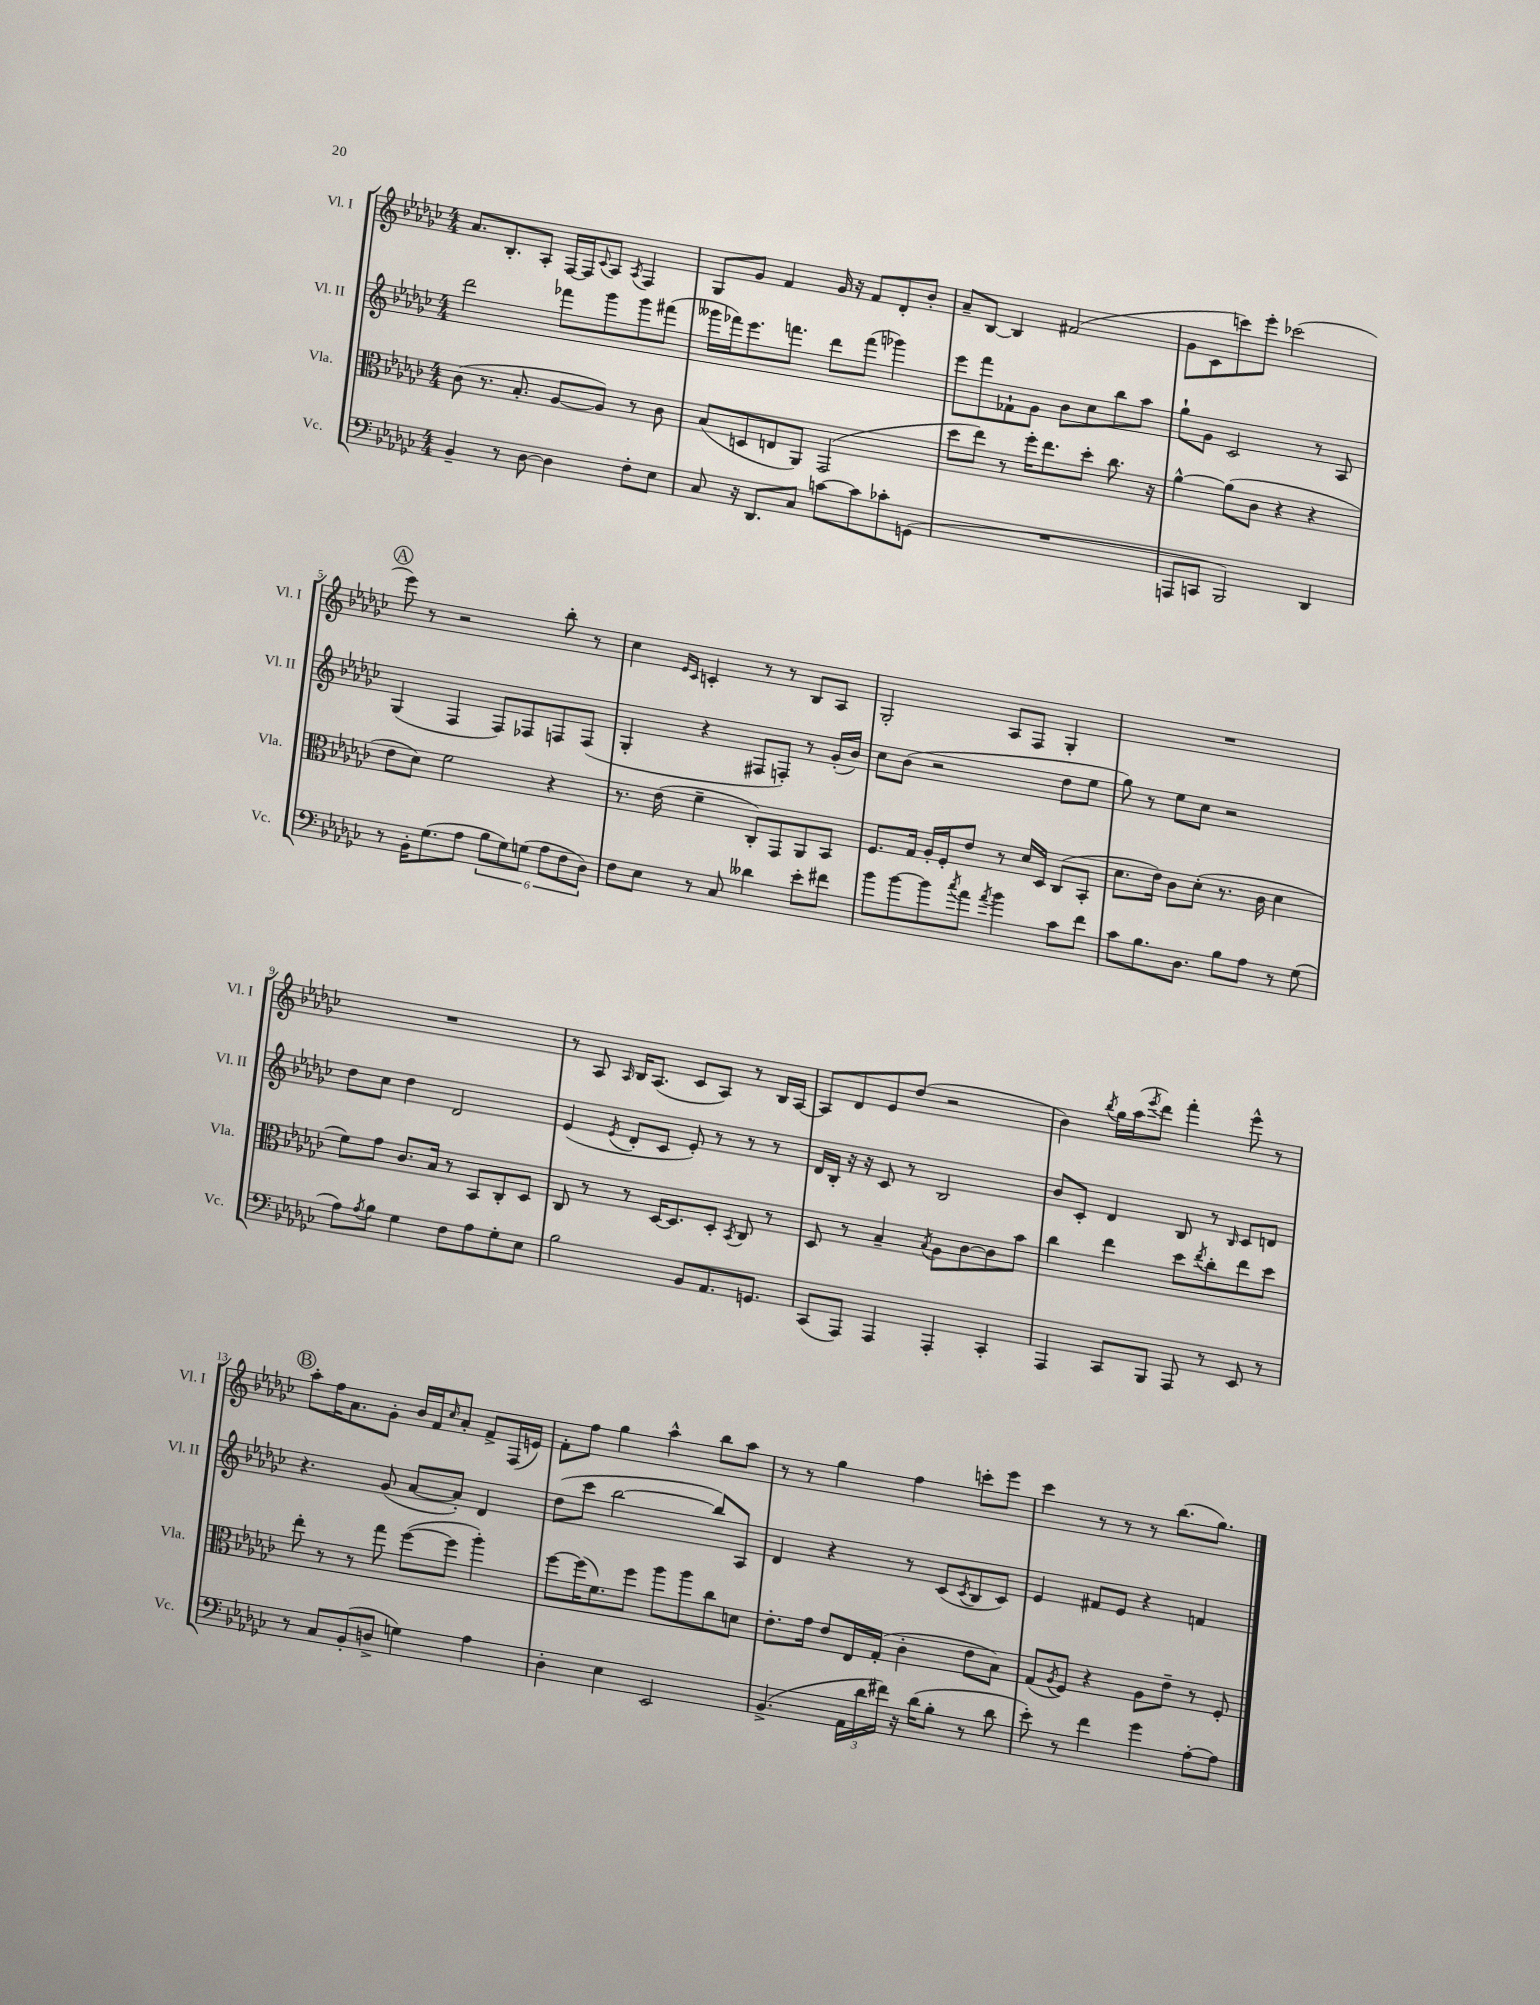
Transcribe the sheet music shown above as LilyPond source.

<<
\new StaffGroup <<
\new Staff = "s0" \with { instrumentName = "Vl. I" shortInstrumentName = "Vl. I" } {
    \clef treble \key ges \major \numericTimeSignature \time 4/4
    aes'8. bes8.-. aes8-. f16~ f16 \appoggiatura { ces'8 } aes8 \acciaccatura { aes8 } f4 |
    ges8 ges'8 f'4 ges'16 r16 f'8 des'8-. bes'8-. |
    aes'8-- bes8~ bes4 fis'2( |
    ges'8 ces'8 c'''8) ees'''8-. ces'''2( |
    \mark \markup { \circle "A" } ees'''8) r8 r2 bes''8-. r8 |
    ces''4 \grace { ees'16 ces'16 } c'4-. r8 r8 bes8 aes8 |
    ges2-. aes8 f8 ges4-. |
    R1 |
    R1 |
    r8 aes8 \grace { aes16 } bes16 aes8.( ces'8 aes8) r8 bes16 aes16~ |
    aes8 des'8 ees'8 des''8( r2 |
    bes'4) \acciaccatura { bes''8 } ges''16 aes''16( \acciaccatura { ees'''8 } des'''8) f'''4-. ees'''8-^ r8 |
    \mark \markup { \circle "B" } aes''8-. f''16 aes'8. ges'8-. bes'16 f'16 \grace { ces''16 } aes'8-. f'8-> f16( e'16) |
    f'8-. f''8 ges''4 aes''4-^ bes''8 aes''8 |
    r8 r8 ges''4 f''4 c'''8-. ees'''8 |
    ces'''4 r8 r8 r8 bes''8.( ges''8.) \bar "|." |
}
\new Staff = "s1" \with { instrumentName = "Vl. II" shortInstrumentName = "Vl. II" } {
    \clef treble \key ges \major \numericTimeSignature \time 4/4
    des'''2 fes'''8 ges'''8 ges'''8 fis'''8( |
    geses'''16 fes'''16) ees'''8. f'''8. des'''8 f'''8( ges'''4) |
    ees'''8 f'''8 fes'8-! ges'8 bes'8 ces''8 bes''8 aes''8 |
    ges''8-! ges'8 ces'2 r8 aes8 |
    \mark \markup { \circle "A" } ges4( f4 f8) fes8 f8 f8( |
    ges4-. r4 fis8 f8-.) r8 ges'16-.( bes'16) |
    ces''8 bes'8( r2 des''8 ees''8 |
    ges''8) r8 ees''8 ces''8 r2 |
    des''8 ces''8 des''4 des'2 |
    ees'4( \acciaccatura { ees'8 } des'8-. ces'8 ees'8-.) r8 r8 r8 |
    des'16 bes16-. r16 r16 ces'8 r8 bes2 |
    bes'8 ces'8-. des'4 bes8 r8 \grace { bes16 } ces'8 d'8 |
    \mark \markup { \circle "B" } r4. ges'8( aes'8~ aes'8-.) des'4 |
    des''8( ces'''8 bes''2~ bes''8) aes8 |
    des'4 r4 r8 ces'8( \acciaccatura { ces'8 } bes8 ces'8) |
    ees'4 fis'8 ees'8 r4 f'4 \bar "|." |
}
\new Staff = "s2" \with { instrumentName = "Vla." shortInstrumentName = "Vla." } {
    \clef alto \key ges \major \numericTimeSignature \time 4/4
    ces'8( r8. bes8.-. aes8~ aes8) r8 ces'8 |
    bes8( d8 e8 aes,8) ges,2( |
    des''8 ees''8) r8 f''16-. ees''8. des''8-. ces''8. r16 |
    aes'4~-^ aes'8( ces'8 r4 r4 |
    \mark \markup { \circle "A" } ees'8 des'8) f'2 r4 |
    r8. ees'16( f'4-- ces8-.) ges,8 aes,8 bes,8 |
    f8. ges16 aes16-. f16-. ees'8 r8 des'16 des16 ces8( bes,8-. |
    des'8. ees'16) ces'8 des'8-.( r8. ces'16 des'4 |
    f'8) ges'8 ces'8. bes16 r8 bes,8 ces8-. des8 |
    ces8 r8 r8 des16~ des8. des8-. \acciaccatura { bes,8 } ces8 r8 |
    des8 r8 bes4-- \acciaccatura { bes8 } aes8 ces'8~ ces'8 bes'8 |
    ces''4 ees''4 des''8 \acciaccatura { ees''8 } ces''8-. ees''8 des''8 |
    \mark \markup { \circle "B" } ees''8-. r8 r8 ges''8 f''8~( f''8 aes''4-.) |
    f''8~ f''16( f'8.) f''8 aes''8 aes''8 ces''8 d'8 |
    ees'8.-. ges'16 ees'8 ees16 ges16-.( ces'4-. ees'8 bes8) |
    ges8( \acciaccatura { aes8 } f8) r4 aes8 ees'8-- r8 f8-. \bar "|." |
}
\new Staff = "s3" \with { instrumentName = "Vc." shortInstrumentName = "Vc." } {
    \clef bass \key ges \major \numericTimeSignature \time 4/4
    bes,4-- r8 des8~ des4 f8-. ees8 |
    ces8 r16 des,8. ces8 c'8~ c'8 ces'8-. g,8( |
    R1 |
    a,,8 c,8 bes,,2) des,4 |
    \mark \markup { \circle "A" } r8 bes,16-. ges8.( aes8 \tuplet 6/4 { bes8 ges8) g8( aes8 f8 des8) } |
    f8 ees8 r8 ces8 deses'4 ees'8-. fis'8 |
    bes'8 bes'8~ bes'8 \acciaccatura { ces''8 } aes'8 \acciaccatura { aes'8 } bes'4 ces'8 f'8 |
    ces'8 bes8. des8. bes8 aes8 r8 ges8( |
    aes8) \acciaccatura { aes8 } bes8 ges4 f8 aes8 ges8-. ees8 |
    bes2 bes,8 aes,8. g,8. |
    ces,8( aes,,8) aes,,4 aes,,4-. ces,4-. |
    aes,,4 ces,8 bes,,8 aes,,8 r8 ees,8 r8 |
    \mark \markup { \circle "B" } r8 ces8 bes,8-.( d8-> g4) aes4 |
    des4-. ees4 ees,2 |
    bes,4.->( \tuplet 3/2 { aes,16 des'16 fis'16) } r16 des'16( bes8-. r8 des'8 |
    ees'8-.) r8 f'4 ges'4 aes8~-. aes8 \bar "|." |
}
>>
>>
